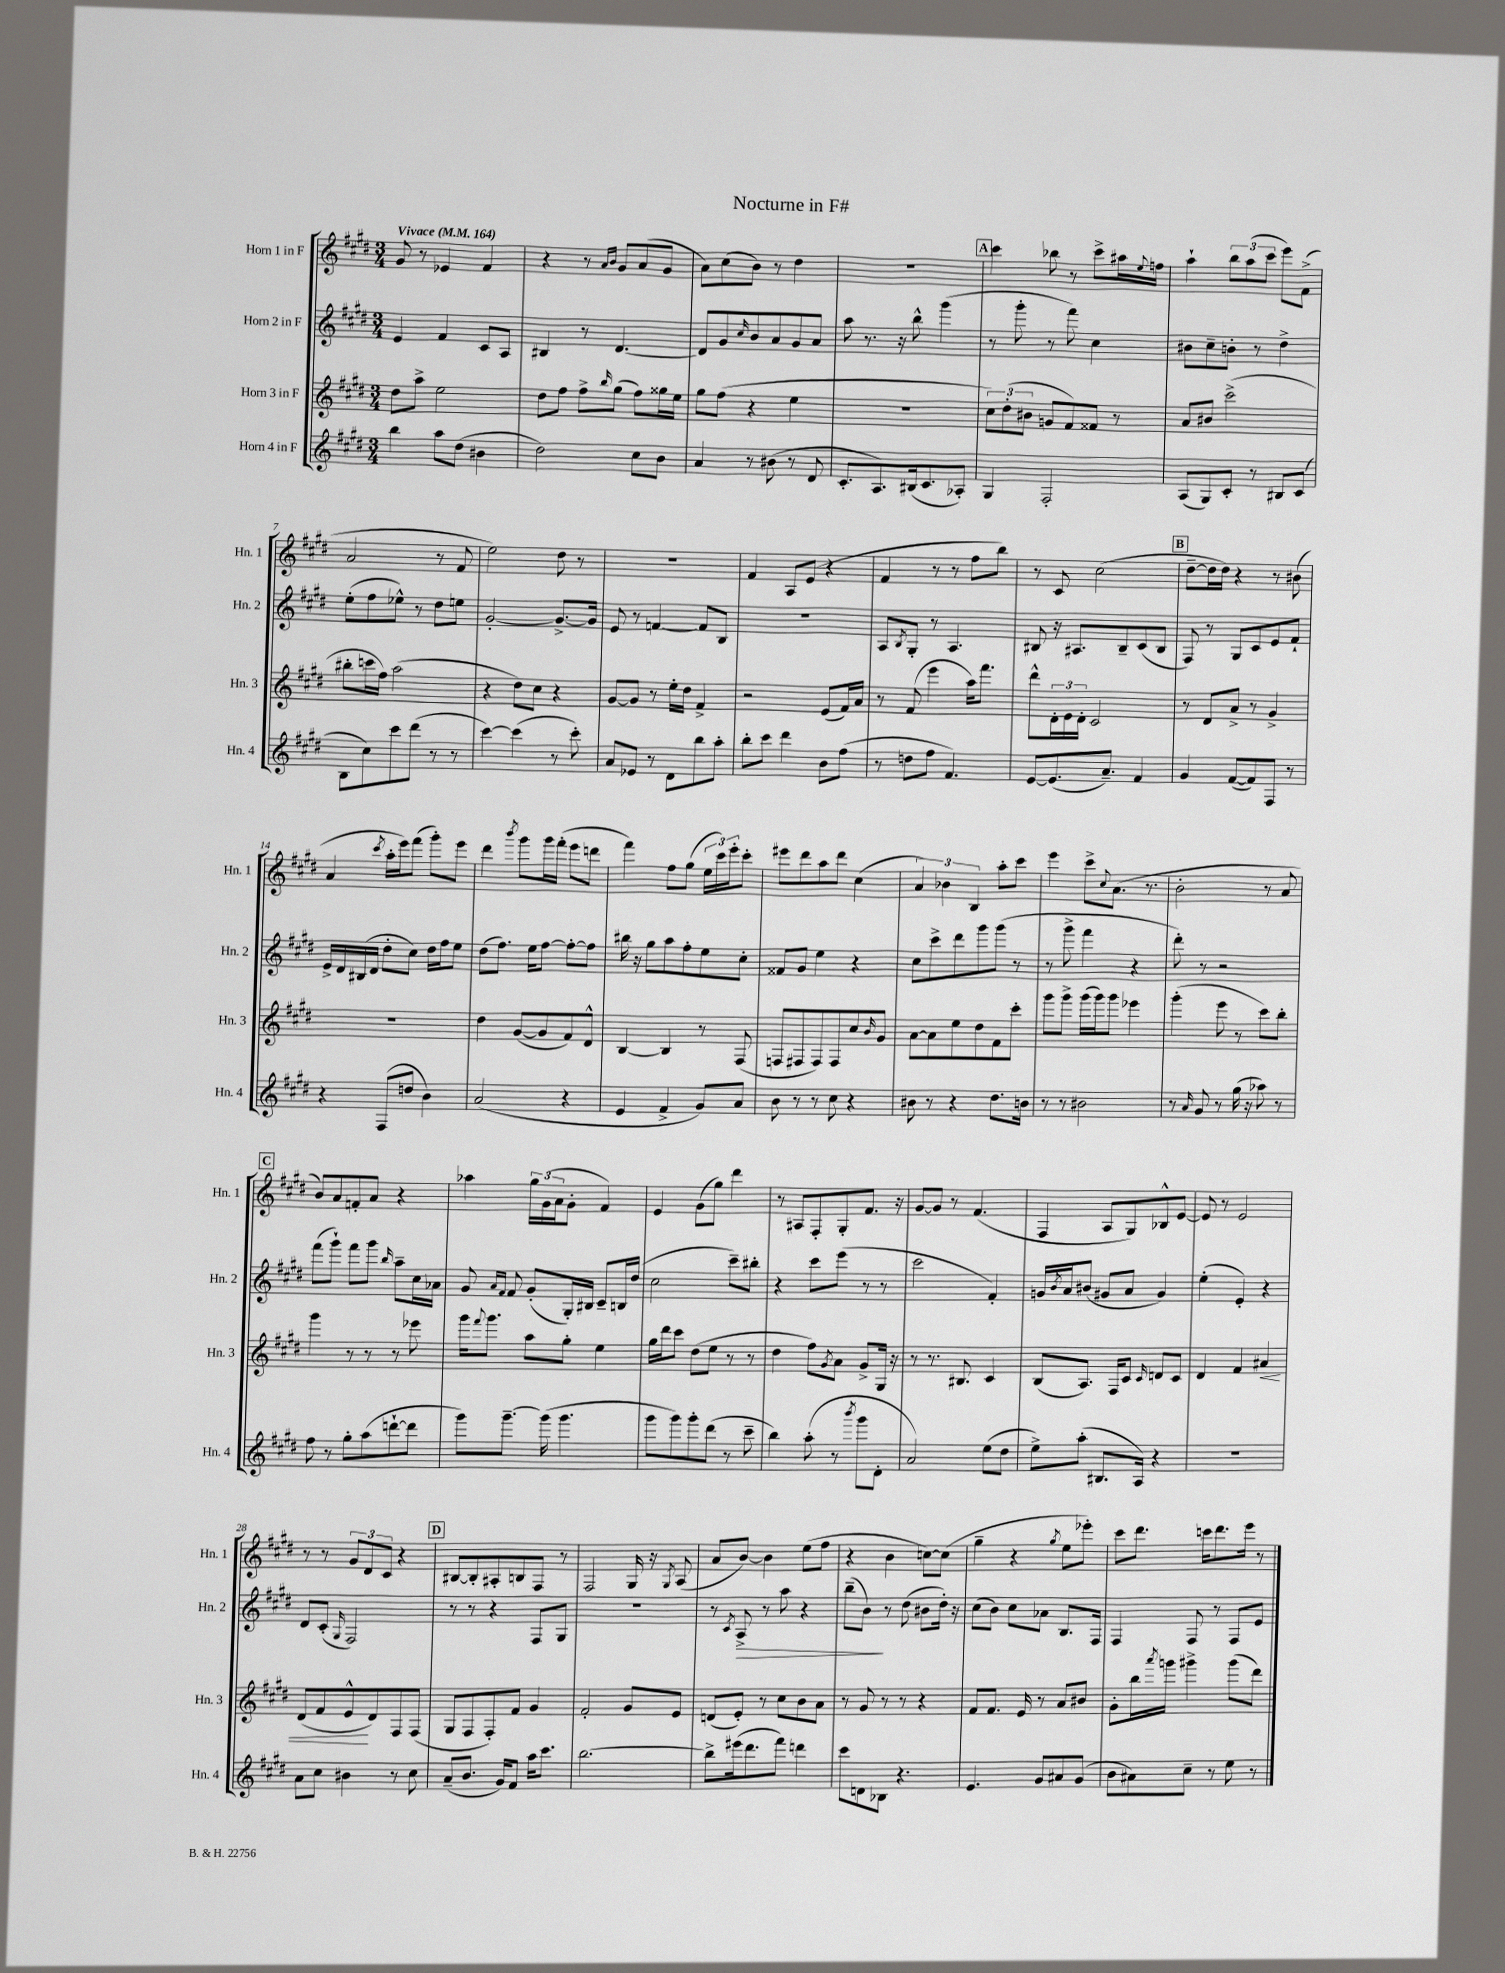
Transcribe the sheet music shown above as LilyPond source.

\header { title = "Nocturne in F#" }
<<
\new StaffGroup <<
\new Staff = "s0" \with { instrumentName = "Horn 1 in F" shortInstrumentName = "Hn. 1" } {
    \clef treble \key e \major \numericTimeSignature \time 3/4 \tempo "Vivace" 4 = 164
    gis'8 r8 ees'4 fis'4 |
    r4 r8 \grace { a'16 b'16 } gis'8 a'8( gis'8 |
    a'8) cis''8( b'8) r8 dis''4 |
    R2. |
    \mark \markup { \box "A" } cis'''4 bes''8 r8 cis'''8-> ais''16 \appoggiatura { e''8 } f''16 |
    a''4-! \tuplet 3/2 { b''8 a''8( cis'''8 } e'''8) fis'8->( |
    a'2 r8 fis'8 |
    e''2) dis''8 r8 |
    r2. |
    fis'4 a8 e'8( r4 |
    fis'4 r8 r8 fis''8 b''8) |
    r8 cis'8 cis''2( |
    \mark \markup { \box "B" } dis''8~-- dis''16 dis''16) r4 r8 bis'8( |
    a'4 \acciaccatura { cis'''8 } a''16-. e'''16) fis'''8( gis'''8-.) e'''8 |
    dis'''4 \acciaccatura { b'''8 } gis'''8 gis'''16 fis'''16-.( e'''8 d'''8 |
    fis'''4) fis''8 gis''8( \tuplet 3/2 { e''16 cis'''16) e'''16-. } cis'''8-. |
    eis'''8 dis'''8 a''8 dis'''8 cis''4( |
    \tuplet 3/2 { a'4) bes'4 b4 } a''8-. cis'''8 |
    e'''4 cis'''8-> \appoggiatura { cis''8 } a'8.( r8. |
    b'2-. r8 a'8 |
    \mark \markup { \box "C" } b'8) a'8 f'8-. a'8 r4 |
    aes''4 \tuplet 3/2 { gis''16 gis'16( a'16 } gis'8-. fis'4) |
    e'4 gis'8( gis''8) dis'''4 |
    r8 ais8 fis8-. gis8-. fis'8. r16 |
    gis'8~ gis'8 r8 fis'4.( |
    fis4 a8 gis8) bes8-^ e'8~ |
    e'8 r8 e'2 |
    r8 r8 \tuplet 3/2 { gis'8 dis'8 cis'8 } r4 |
    \mark \markup { \box "D" } bis8~ bis8-. ais8-. b8 fis8 r8 |
    fis2 gis16 r16 \acciaccatura { gis8 } a8( |
    a'8 b'8~) b'4 e''8( fis''8 |
    r4 b'4 c''8~) c''8( |
    gis''4-- r4 \acciaccatura { gis''8 } e''8 ees'''8-.) |
    cis'''8 dis'''8. c'''16 dis'''8. e'''16 r8 \bar "|." |
}
\new Staff = "s1" \with { instrumentName = "Horn 2 in F" shortInstrumentName = "Hn. 2" } {
    \clef treble \key e \major \numericTimeSignature \time 3/4
    e'4 fis'4 cis'8 a8 |
    bis4 r8 dis'4.~ |
    dis'8 gis'8 \grace { cis''16 } b'8 a'8 gis'8 a'8 |
    a''8 r8. r16 b''8-^ gis'''4( |
    \mark \markup { \box "A" } r8 gis'''8-. r8 fis'''8) cis''4 |
    bis'8 cis''8-- b'8-. r8 dis''4-> |
    e''8-.( fis''8 ees''8-^) r8 dis''8 e''8 |
    gis'2~-. gis'8.~-> gis'16 |
    e'8 r8 f'4~ f'8 b8 |
    R2. |
    a8 \acciaccatura { b8 } gis8-. r8 a4. |
    bis8 r16 ais8. bis8-- cis'8( bis8 |
    \mark \markup { \box "B" } fis8) r8 gis8 cis'8 e'8 fis'8-! |
    e'16-> dis'16 bis16( dis'16 dis''8-. cis''8) dis''16 fis''16 e''8 |
    dis''8( fis''8.) e''16 fis''8~ fis''8~-. fis''8 |
    bis''16 r16 gis''8 a''8 fis''8-. e''8 cis''8-. |
    fisis'8 gis'8 e''4 r4 |
    cis''8 cis'''8-> dis'''8 gis'''8 gis'''8( r8 |
    r8 gis'''8-> fis'''4 r4 |
    dis'''8-.) r8 r2 |
    \mark \markup { \box "C" } fis'''8( gis'''8-!) fis'''8 gis'''8 \grace { b''16 } a''8-- cis''16 aes'16 |
    gis'8 \grace { a'16 fis'16 } fis'8 gis'8-.( gis16-.) bis16 cis'8-- b16 dis''16( |
    cis''2 cis'''8--) bis''8-. |
    r4 cis'''8 e'''8( r8 r8 |
    cis'''2 fis'4-.) |
    g'16 \acciaccatura { b'8 } a'16 bis'8( gis'8 a'8 gis'4) |
    e''4-.( e'4-.) r4 |
    dis'8 cis'8-.( \grace { gis16 } fis2) |
    \mark \markup { \box "D" } r8 r8 r4 fis8 gis8 |
    R2. |
    r8 \acciaccatura { cis'8 } a8->\> r8 a''8 r4 |
    b''8--( b'8\!) r8 dis''8( bis'8 dis''16-.) r16 |
    cis''8( b'8) cis''8 aes'8 b8. fis16 |
    fis4 fis8 r8 fis8 e'8 \bar "|." |
}
\new Staff = "s2" \with { instrumentName = "Horn 3 in F" shortInstrumentName = "Hn. 3" } {
    \clef treble \key e \major \numericTimeSignature \time 3/4
    dis''8 a''8-> e''2 |
    dis''8 fis''8 fis''8-> \grace { b''16 } gis''8( fis''8) gisis''16 e''16 |
    gis''8 fis''8( r4 e''4 |
    R2. |
    \mark \markup { \box "A" } \tuplet 3/2 { cis''8) dis''8-.( bis'8 } g'8 fis'8) fisis'8 r8 |
    a'8 bis'8 cis'''2->( |
    bis''8-. c'''16 fis''16) a''2( |
    r4 dis''8) cis''8 r4 |
    gis'8~ gis'8 r8 e''16-. dis''16 fis'4-> |
    r2 e'8( fis'16) a'16 |
    r8 fis'8( e'''4 a''16) fis'''8. |
    dis'''8-^ \tuplet 3/2 { dis'16-. e'16 dis'16-. } cis'2 |
    \mark \markup { \box "B" } r8 dis'8 a'8-> r8 gis'4-> |
    R2. |
    dis''4 gis'8~( gis'8 fis'8) dis'8-^ |
    b4~ b4 r8 fis8( |
    f8 fis8 fis8) fis8 cis''8 \grace { b'16 } gis'8 |
    a'8~ a'8 e''8 dis''8 fis'8 cis'''8-. |
    gis'''8 gis'''8-> gis'''16( gis'''16) gis'''8 ees'''4 |
    gis'''4-.( e'''8 r8 cis'''8) b''8-. |
    \mark \markup { \box "C" } gis'''4 r8 r8 r8 ees'''8 |
    gis'''16 \appoggiatura { fis'''8 } gis'''8. a''8 gis''8-. e''4 |
    gis''16 dis'''16 cis'''8 dis''8( e''8 r8 r8 |
    dis''4 fis''8) \acciaccatura { gis'8 } a'8 gis'8-> gis16 r16 |
    r8 r8. bis8. cis'4 |
    b8( a8.) fis16 cis'8 \grace { cis'16 } d'8 cis'8 |
    dis'4 fis'4 ais'4\< |
    dis'8( fis'8 e'8-^\! dis'8) fis8 fis8( |
    \mark \markup { \box "D" } gis8 fis8 fis8-.) fis'8 gis'4 |
    fis'2-. gis'8 e'8 |
    d'8( e'8-.) r8 cis''8 b'8 a'8 |
    r8 gis'8 r8 r8 r4 |
    fis'8 fis'8. e'16 r8 a'8 bis'8 |
    gis'8-. b''16 \acciaccatura { a'''8 } g'''16 gis'''4-> gis'''8( dis'''8) \bar "|." |
}
\new Staff = "s3" \with { instrumentName = "Horn 4 in F" shortInstrumentName = "Hn. 4" } {
    \clef treble \key e \major \numericTimeSignature \time 3/4
    b''4 a''8 dis''8( bis'4 |
    dis''2) cis''8 b'8 |
    a'4 r8 bis'8( r8 dis'8 |
    cis'8.-. a8.) bis16( cis'8. aes8-.) |
    \mark \markup { \box "A" } gis4 fis2-. |
    a8( gis8) cis'8-. r8 bis8 cis'8( |
    b8 cis''8) cis'''8 dis'''8( r8 r8 |
    cis'''4~) cis'''4( r8 cis'''8-.) |
    a'8 ees'8 r8 dis'8 b''8 a''8-. |
    b''8-. cis'''8 dis'''4 b'8 fis''8( |
    r8 d''8 fis''8 fis'4.) |
    e'8~ e'8.( a'8.--) fis'4 |
    \mark \markup { \box "B" } gis'4 fis'8~( fis'8) fis8 r8 |
    r4 fis8( d''8 b'4) |
    a'2( r4 |
    e'4 fis'4-> gis'8) a'8 |
    b'8 r8 r8 cis''8 r4 |
    bis'8 r8 r4 dis''8. b'16 |
    r8 r8 bis'2 |
    r8 \grace { a'16 } gis'8 r8 gis''16( r16 aes''8) r8 |
    \mark \markup { \box "C" } fis''8 r8 gis''8-. a''8( d'''8~-! d'''8 |
    gis'''8) gis'''8.~-- gis'''16( gis'''4. |
    gis'''8 gis'''8) gis'''8-. dis'''8( r8 cis'''8-- |
    b''4) a''8-.( r8 \acciaccatura { b'''8 } gis'''8 dis'8-. |
    a'2) e''8( dis''8 |
    e''8->) a''8-.( bis8. a16) r4 |
    R2. |
    a'8 cis''8 bis'4 r8 cis''8 |
    \mark \markup { \box "D" } a'8--( b'8. gis'16) fis'8 a''16 cis'''8. |
    b''2.~ |
    b''8-> eis'''16( dis'''8. fis'''8) d'''4 |
    cis'''8 d'8 bes8 r4. |
    e'4. gis'8 ais'8 gis'8( |
    b'8 ais'8) cis''8-- r8 e''8 r8 \bar "|." |
}
>>
>>
